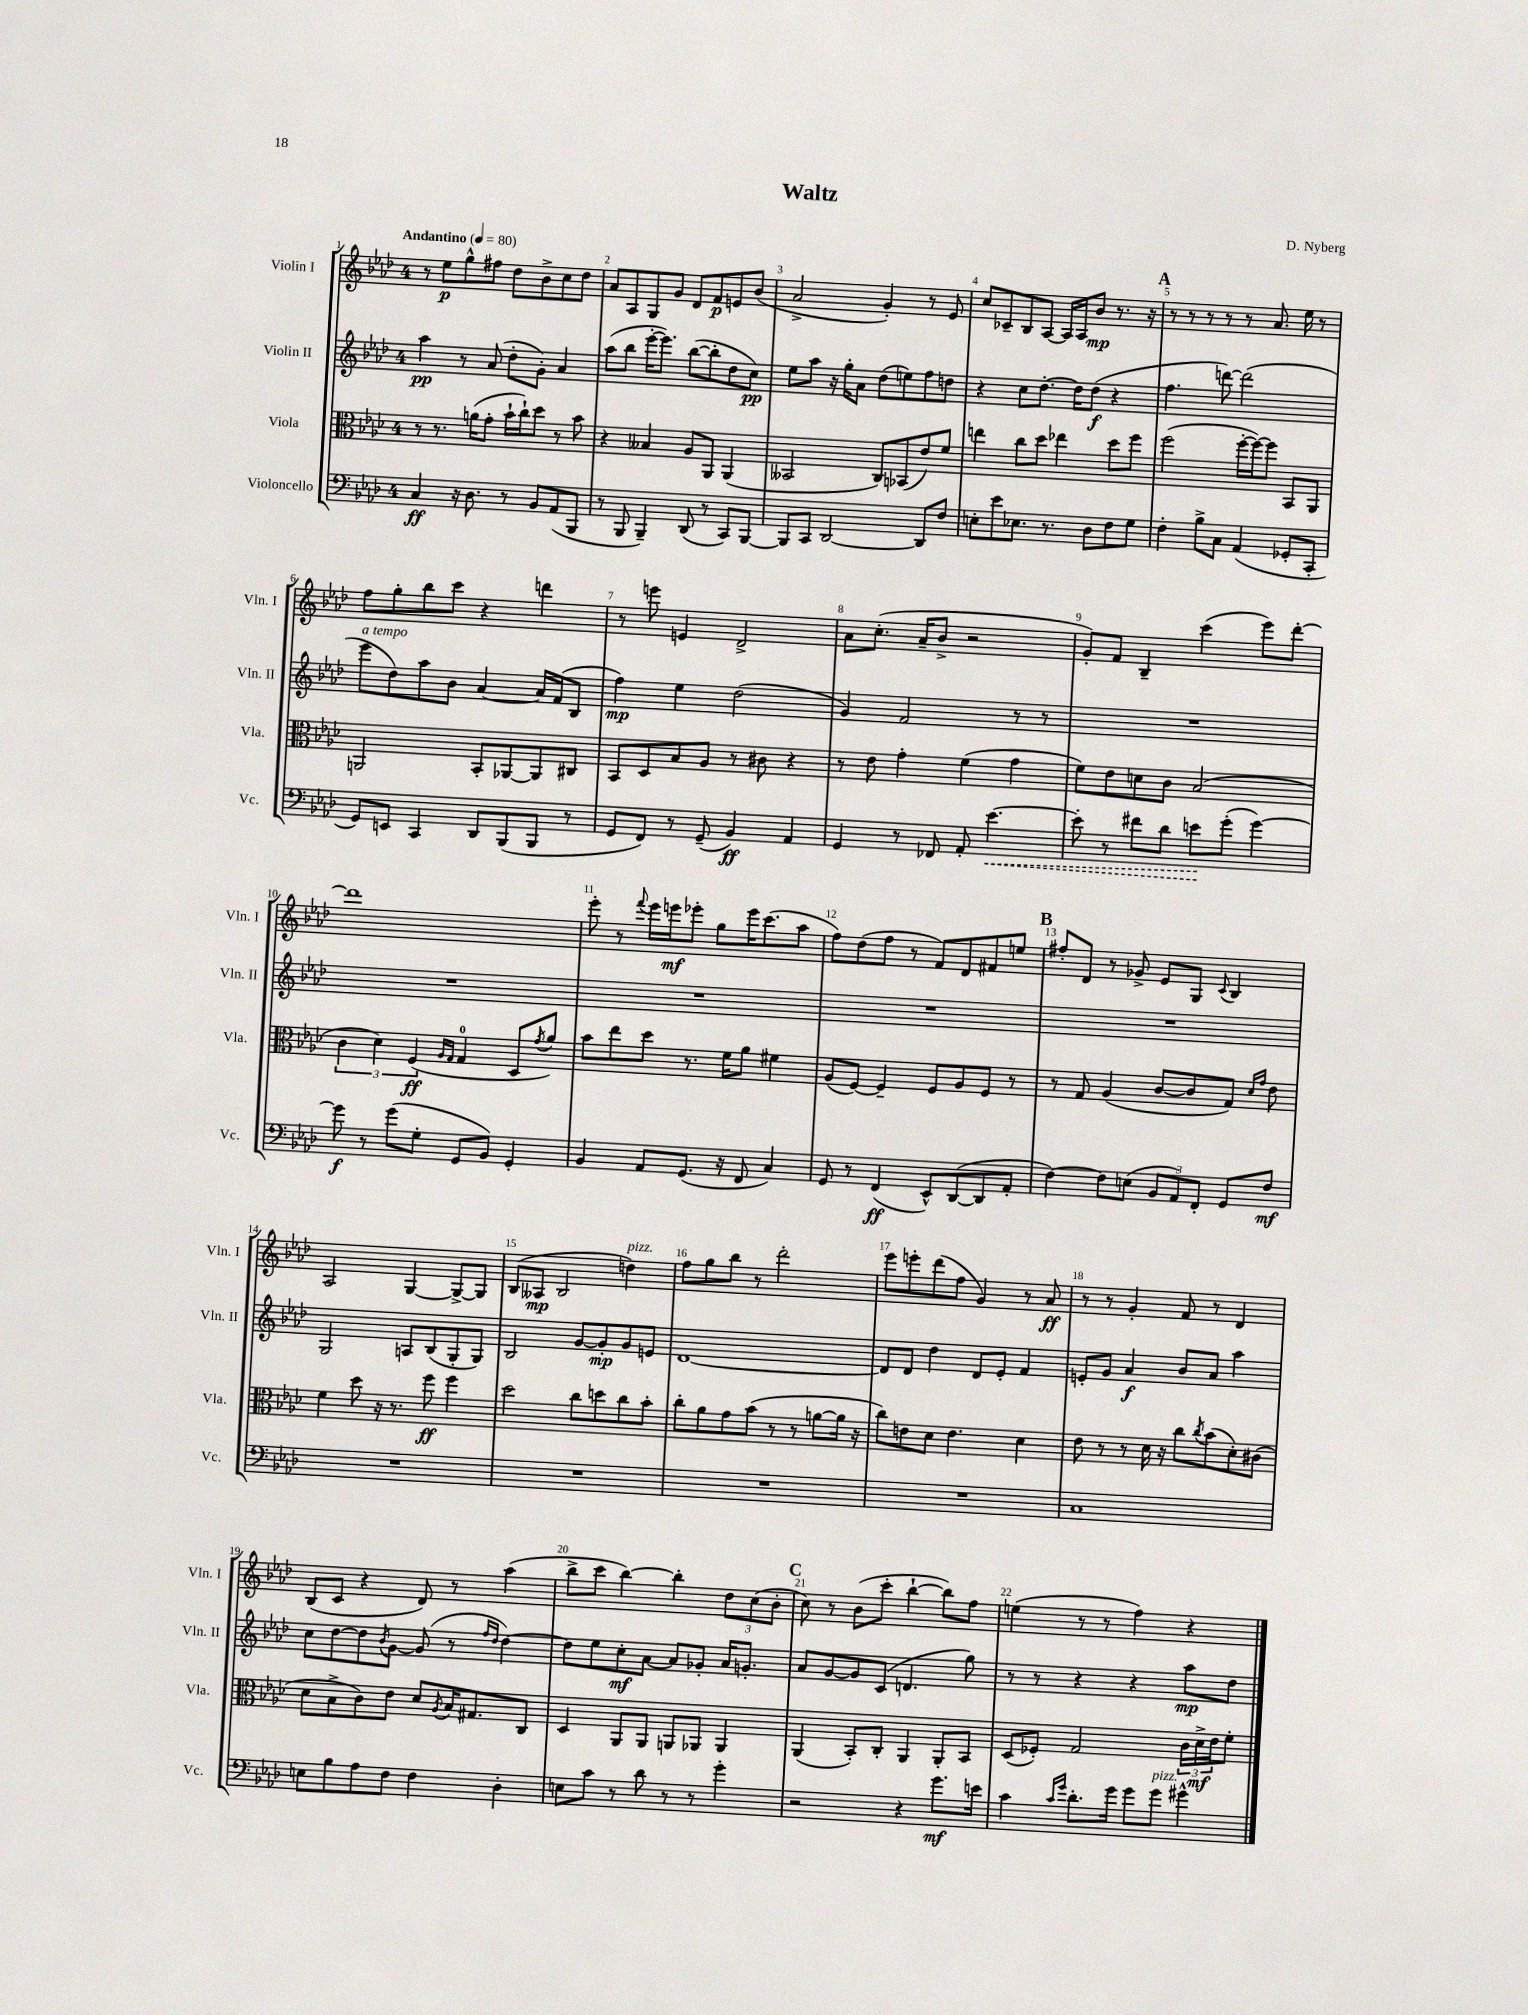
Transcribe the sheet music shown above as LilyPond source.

\header { title = "Waltz" composer = "D. Nyberg" }
<<
\new StaffGroup <<
\new Staff = "s0" \with { instrumentName = "Violin I" shortInstrumentName = "Vln. I" } {
    \clef treble \key aes \major \once \override Staff.TimeSignature.style = #'single-digit \time 4/4 \tempo "Andantino" 4 = 80
    r8 ees''8\p g''8-^ fis''8 des''8 bes'8-> c''8 des''8 |
    aes'8 aes8 g8 g'8 des'8 f'8\p e'8 bes'8( |
    aes'2-> g'4-.) r8 ees'8 |
    c''8 ces'8-- bes8 aes8~ aes16 aes16 bes'8\mp r8. r16 |
    \mark \markup { \bold "A" } r8 r8 r8 r8 r8 aes'8. ees''16 r8 |
    f''8 g''8-. bes''8 c'''8 r4 d'''4 |
    r8 e'''8 e'4 des'2-> |
    aes'8 c''8.-.( aes'16-- bes'8-> r2 |
    g'8-.) f'8 bes4-- c'''4( ees'''8) des'''8~-. |
    des'''1 |
    ees'''8-. r8 \appoggiatura { f'''8 } ees'''16 e'''16\mf ees'''8-. g''8 ees'''16 c'''8.( aes''8 |
    f''8) des''8( f''8 r8 f'8) des'8 fis'8 e''8 |
    \mark \markup { \bold "B" } fis''8-. des'8 r8 ges'8-> ees'8 g8 \appoggiatura { c'8 } bes4 |
    aes2 g4~ g8~-> g8 |
    bes8( aeses8\mp bes2 d''4^\markup { \italic "pizz." }) |
    f''8 g''8 bes''8 r8 des'''2-. |
    ees'''8 e'''8-. des'''8( f''8 g'4) r8 aes'8\ff |
    r8 r8 g'4-. f'8 r8 des'4 |
    bes8( c'8 r4 des'8) r8 aes''4( |
    bes''8-> c'''8 bes''4~) bes''4-. \tuplet 3/2 { des''8 c''8( bes'8-. } |
    \mark \markup { \bold "C" } c''8) r8 bes'8( c'''8-. bes''4~-! bes''8) f''8 |
    e''4( r8 r8 f''4) r4 \bar "|." |
}
\new Staff = "s1" \with { instrumentName = "Violin II" shortInstrumentName = "Vln. II" } {
    \clef treble \key aes \major \once \override Staff.TimeSignature.style = #'single-digit \time 4/4
    aes''4\pp r8 aes'8( des''8-. g'8-.) aes'4 |
    aes''8( bes''8 ees'''16~-. ees'''8.) bes''8~( bes''8-. des''8 c''8\pp) |
    ees''8 aes''8 r16 g''16-. aes'8 des''8( e''8) f''8 d''8 |
    r4 c''8 des''8.~-. des''16 des''8\f( r4 |
    \mark \markup { \bold "A" } f''4. d'''8~) d'''2( |
    ees'''8^\markup { \italic "a tempo" } des''8) aes''8 bes'8 aes'4~ aes'16 f'16( bes8 |
    f''4\mp) ees''4 des''2( |
    g'4) f'2 r8 r8 |
    R1 |
    R1 |
    R1 |
    R1 |
    \mark \markup { \bold "B" } R1 |
    g2 a8 bes8( g8-. g8) |
    bes2 g'8~ g'8-.\mp g'8 e'8 |
    des'1~ |
    des'8 des'8 des''4 des'8 ees'8-. f'4 |
    e'8-. g'8 aes'4\f bes'8 aes'8 aes''4 |
    c''8 des''8~ des''8 \acciaccatura { bes'8 } g'8~ g'8( r8 \grace { f''16 des''16 } des''4~) |
    des''8 ees''8 c''8-.\mf aes'8~ aes'8 ges'8-. aes'16 g'8.-. |
    \mark \markup { \bold "C" } aes'8 g'8~ g'8 c'8( d'4. g''8) |
    r8 r8 r4 r4 aes''8\mp des''8 \bar "|." |
}
\new Staff = "s2" \with { instrumentName = "Viola" shortInstrumentName = "Vla." } {
    \clef alto \key aes \major \once \override Staff.TimeSignature.style = #'single-digit \time 4/4
    r8 r8. a'16( g'8-. bes'16-! c''16-!) des''8 r8 bes'8 |
    r4 beses4 aes8 aes,8 aes,4( |
    beses,2 c8) bes,8( ees'8) f'8 |
    e''4 c''8 des''8 ees''4 des''8 f''8 |
    \mark \markup { \bold "A" } f''2( f''16~-. f''16~) f''8 bes,8 aes,8 |
    a,2 bes,8-. aes,8~ aes,8 cis8 |
    bes,8 des8 bes8 aes8 r8 cis'8 r4 |
    r8 ees'8 g'4-. f'4( g'4 |
    f'8) ees'8 d'8 c'8 bes2( |
    \tuplet 3/2 { c'4 des'4) f4\ff( } \grace { aes16 g16 } g4-0 des8 \acciaccatura { g'8 } aes'8) |
    bes'8 ees''8 des''8 r8. f'16 aes'8 fis'4 |
    aes8( f8~) f4-- f8 aes8 f8 r8 |
    \mark \markup { \bold "B" } r8 g8 aes4( c'8~ c'8 g8) \grace { des'16 g'16 } ees'8 |
    f'4 des''8 r16 r8. f''8\ff f''4 |
    des''2 c''8 d''8 c''8 bes'8-. |
    c''8-. aes'8 g'8 bes'8( r8 r8 a'8~ a'16 r16 |
    c''8) e'8 des'8 e'4. des'4 |
    ees'8 r8 r8 des'16 r16 c''8 \acciaccatura { c''8 } bes'8( des'8-.) cis'8( |
    des'8 bes8-> c'8) ees'8 des'8 \acciaccatura { aes8 } bes16 gis8. c8 |
    des4 aes,8 aes,8 a,8 aes,8 aes,4 |
    \mark \markup { \bold "C" } aes,4( bes,8-.) c8-. aes,4 aes,8-. bes,8 |
    des8( fes8-.) g2 \tuplet 3/2 { c'16 des'16->\mf ees'16 } f'8-. \bar "|." |
}
\new Staff = "s3" \with { instrumentName = "Violoncello" shortInstrumentName = "Vc." } {
    \clef bass \key aes \major \once \override Staff.TimeSignature.style = #'single-digit \time 4/4
    c4\ff r16 des8. r8 bes,8 aes,8( bes,,8 |
    r8 bes,,8 bes,,4--) des,8( r8 c,8) bes,,8~ |
    bes,,8 c,8 des,2~ des,8 f8 |
    e8-. ees'8 ees8. r8. des8 f8 g8 |
    \mark \markup { \bold "A" } f4-. bes8-> c8 aes,4( ges,8-. c,8-. |
    g,8) e,8 c,4 des,8 bes,,8( bes,,8 r8 |
    g,8 f,8) r8 g,8--( bes,4\ff) aes,4 |
    g,4 r8 fes,8 aes,8-. \once \override Hairpin.style = #'dashed-line ees'4.~\< |
    ees'8-. r8 fis'8 des'8 e'8\! g'8-.( g'4~) |
    g'8\f r8 g'8( g8-. g,8 bes,8) g,4-. |
    bes,4 aes,8 g,8.( r16 f,8 c4) |
    g,8 r8 f,4\ff( ees,8-^) des,8~( des,8 aes,8-. |
    \mark \markup { \bold "B" } f4~) f8 e8( \tuplet 3/2 { bes,8 aes,8) f,8-. } g,8 f8\mf |
    R1 |
    R1 |
    R1 |
    R1 |
    c1 |
    e8 bes8 aes8 f8 f4 des4-. |
    e8 c'8 r8 des'8 r8 r8 g'4-. |
    \mark \markup { \bold "C" } r2 r4 g'8.\mf e'16 |
    c'4 \grace { c'16 g'16 } des'8.-. g'16 g'8 g'8^\markup { \italic "pizz." } gis'4-^ \bar "|." |
}
>>
>>
\layout { \context { \Score \override BarNumber.break-visibility = ##(#f #t #t) barNumberVisibility = #all-bar-numbers-visible } }
